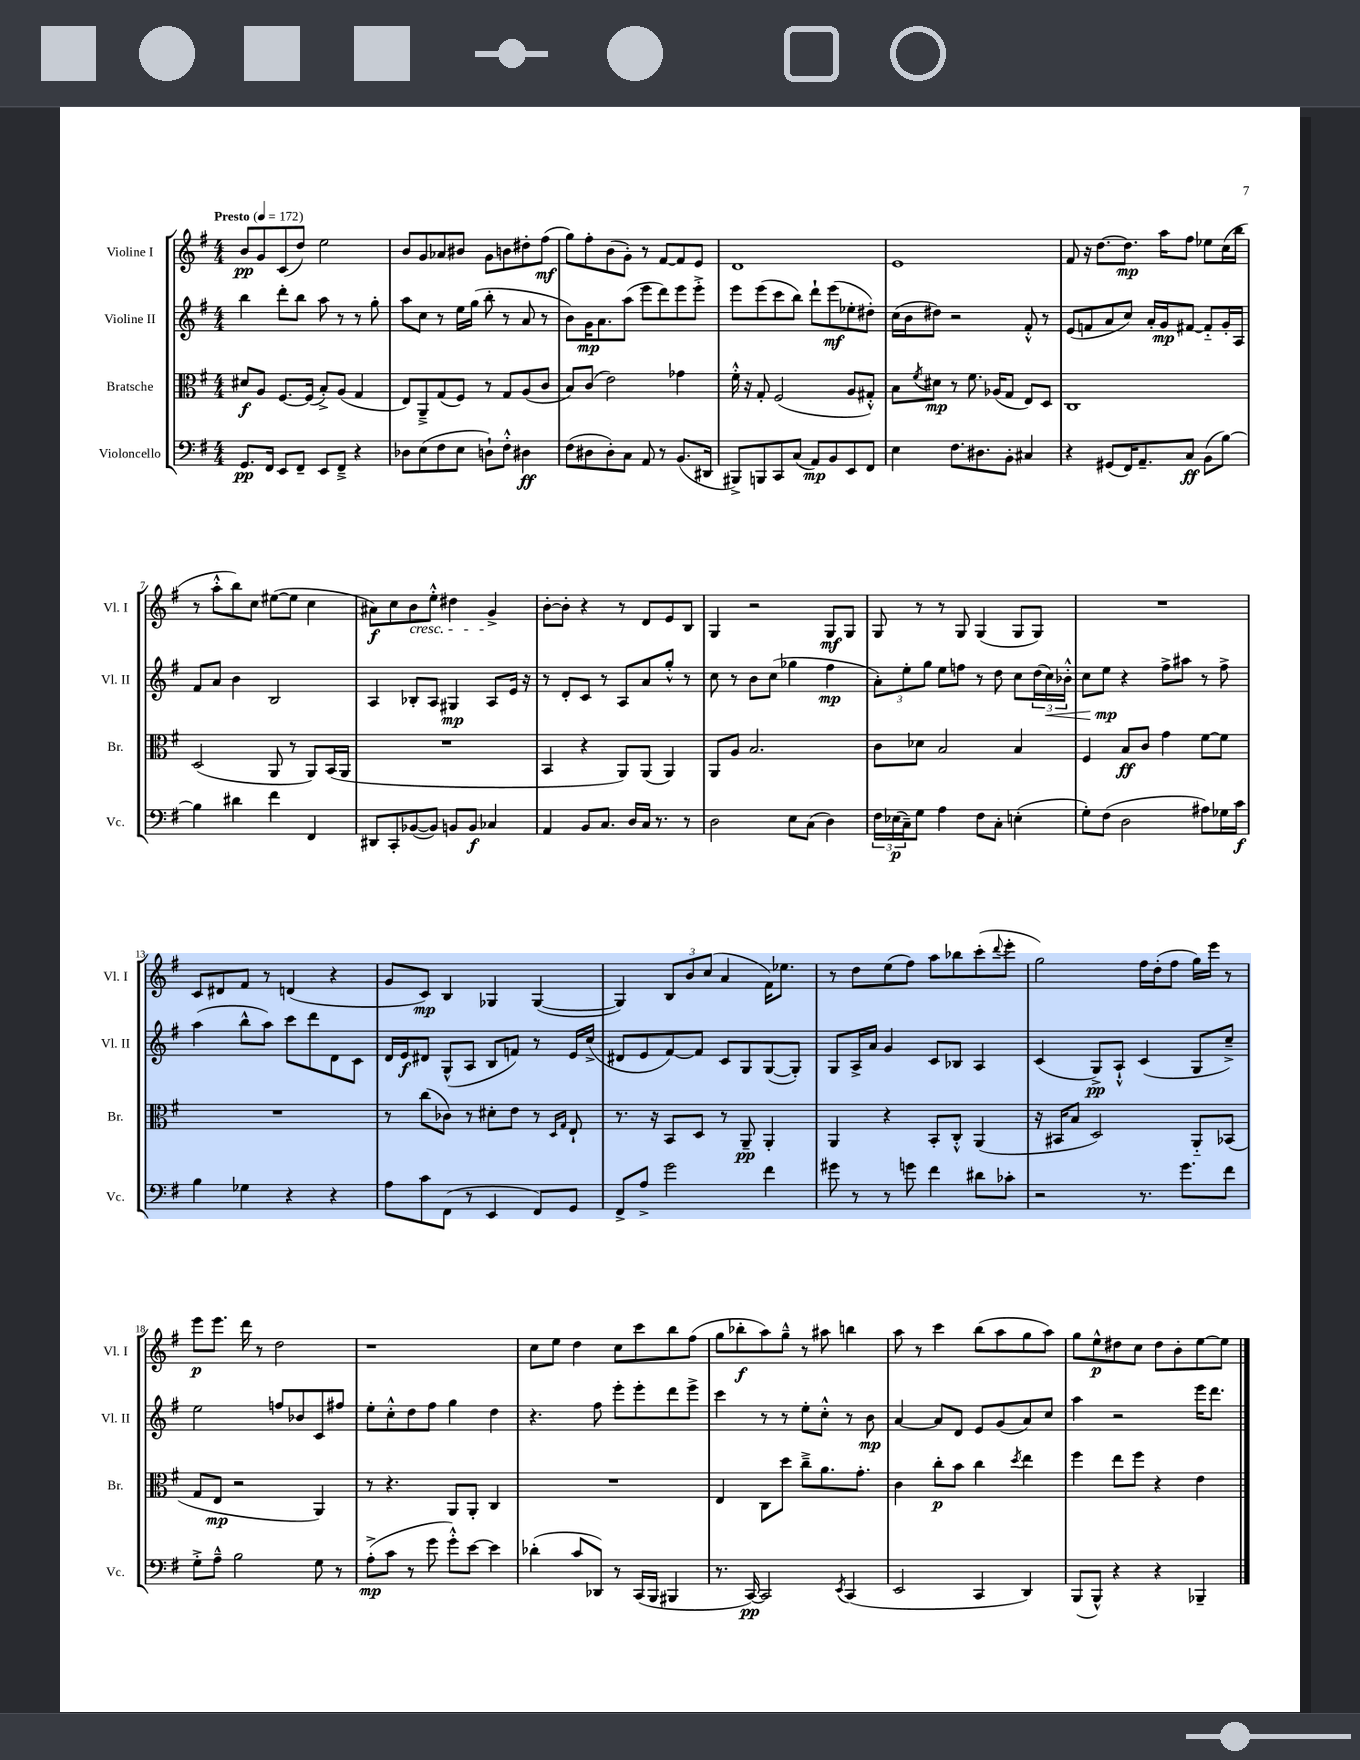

**kern	**kern	**kern	**kern
*staff4	*staff3	*staff2	*staff1
*clefF4	*clefC3	*clefG2	*clefG2
*k[f#]	*k[f#]	*k[f#]	*k[f#]
*M4/4	*M4/4	*M4/4	*M4/4
*MM172	*MM172	*MM172	*MM172
8.GG	8d#	4bb	8b
.	8A	.	8g
16FF#	.	.	.
8EE	[8.F#	8ddd'	(8c
8FF#~	.	8bb	8dd)
.	(16F#]	.	.
8EE	8B'^)	8aa	2ee
8FF#~^	(8A	8r	.
4r	4G	8r	.
.	.	8gg'	.
=	=	=	=
8D-	8E)	8aa	8b
(8E	8AA~^	8cc	8g
8F#	(8G	8r	8a-
8E	8F#)	16ee	8b#
.	.	(16gg	.
8D`)	8r	8bb'	8g
8F#'^^	8G	8r	8b
4D#	(8A	8a	8dd#'
.	8c	8r	(8ff#
=	=	=	=
(8F#	8B)	8b)	8gg)
8D#	(8c	16g	8ff#'
.	.	8.a	.
8D#')	2e)	.	(8b
8C	.	(8aa	8g')
8AA	.	8eee	8r
8r	.	8ddd)	[8f#
(8.BB	4g-	8eee	8f#]
.	.	8eee'^	8e
16DD#	.	.	.
=	=	=	=
8BBB#^)	16f#'^^	8eee	1d
.	16r	.	.
8BBB	8G'	(8eee	.
8CC	(2F#	8ccc	.
(8C	.	8bb)	.
8AA)	.	8ddd`	.
8BB	.	(8eee	.
8EE	8A	8ee-'	.
8FF#	8G#'^^)	8dd#')	.
=	=	=	=
4E	8B	(16cc	1e
.	.	16b	.
.	8qf#	.	.
.	8d#	8dd#)	.
8.F#	8r	2r	.
.	8.f#	.	.
8.D#	.	.	.
.	(16A-	.	.
8BB'	8G	.	.
4C#	8E)	8f#'^^	.
.	8D	8r	.
=	=	=	=
4r	1C	(8e	8f#
.	.	8f	16r
.	.	.	[8.dd
(8GG#	.	8a	.
16FF#)	.	8cc)	8.dd]
8.AA~	.	.	.
.	.	16a'	.
.	.	16g	16aa
8C	.	[8f#	8ff#
(8BB	.	8f#'~]	8ee-
[8B)	.	16g'	(16cc
.	.	16A	16bb
=	=	=	=
4B]	(2D	8f#	8r
.	.	8a	8aa'^^
4d#	.	4b	8bb)
.	.	.	8cc
4f#	8AA	2B	([8ee#
.	8r	.	8ee#]
4FF#	8AA)	.	4cc
.	(16BB	.	.
.	16AA	.	.
=	=	=	=
8DD#	1r	4A	8a#)
8CC'	.	.	8cc
([8BB-	.	8B-'	8b
8BB-])	.	8A	8ee'^^
8BB	.	4G#	4dd#
8BB	.	.	.
4C-	.	8A	4g^
.	.	16e	.
.	.	16r	.
=	=	=	=
4AA	4BB	8r	[8b'
.	.	8d'	8b']
8BB	4r	8c	4r
8.C	.	8r	.
.	8AA)	8A	8r
16D	.	.	.
16C	(8AA	8a	8d
8.r	.	.	.
.	4AA)	8gg'^^	8e
8r	.	8r	8B
=	=	=	=
2D	8AA	8cc	4G
.	8A	8r	.
.	2.B	8b	2r
.	.	(8cc	.
8E	.	4gg-	.
(8C	.	.	.
4D)	.	4ff#	8G
.	.	.	8G
=	=	=	=
24F#	8c	12a')	8G
(24E-	.	.	.
24C~)	.	12ee'	.
8G	8d-	.	8r
.	.	12gg	.
4A	2B	8ee	8r
.	.	8ff	8G
8F#	.	8r	(4G
8C'	.	8dd	.
(4E'	4B	8cc	8G
.	.	(24dd	8G)
.	.	24cc)	.
.	.	24b-'^^	.
=	=	=	=
8G')	4F#	8cc	1r
(8F#	.	8ee	.
2D	8B	4r	.
.	8c	.	.
.	4g	8ff#^	.
.	.	8aa#	.
8A#)	[8f#	8r	.
16G-	8f#]	8ff#^	.
16c	.	.	.
=	=	=	=
4B	1r	(4aa	8c
.	.	.	8d#
4G-	.	8bb^^	8f#
.	.	8aa)	8r
4r	.	8ccc	(4d
.	.	8ddd	.
4r	.	8d	4r
.	.	8c	.
=	=	=	=
8A	8r	16d	8g
.	.	16e	.
8c	(8cc	8d#	8c)
(8FF#	8c-)	(8G^^	4B
8r	8r	8A	.
4EE	8d#'	8B	4G-
.	8e	8f)	.
8FF#)	8r	8r	([4G-
.	16qqD	.	.
.	16qqG	.	.
8GG	8E`	16e	.
.	.	(16cc^	.
=	=	=	=
8FF#^	8.r	8d#	4G-])
8A^	.	8e	.
.	16r	.	.
2g	8BB	[8f#)	12B
.	.	.	12b
.	8D	8f#]	.
.	.	.	(12cc
.	8r	8c	4a
.	8AA~	8G	.
4f#	4AA'	([8G	16f#)
.	.	.	8.ee-
.	.	8G'])	.
=	=	=	=
8g#	4AA	8G	8r
8r	.	16A^	8dd
.	.	16a	.
8r	4r	4g	(8ee
8g	.	.	8ff#)
4f#	8BB'	8c	8aa
.	8C'^^	8B-	8bb-
8d#	(4AA	4A	(8ccc'
.	.	.	8qqddd
8c-'	.	.	8eee'
=	=	=	=
2r	16r	(4c	2gg)
.	16BB#	.	.
.	8B	.	.
.	2D)	8G^)	.
.	.	8A`^^	.
8.r	.	(4c	16ff#
.	.	.	(16dd'
.	.	.	8ff#
8.g	.	.	.
.	8AA'~	8G	16gg)
.	.	.	16eee
8f#	(8BB-	8cc~^)	8r
=	=	=	=
8G'^	8G	2ee	8eee
8A~^^	8E	.	8.eee
2B	2r	.	.
.	.	.	16ddd
.	.	.	8r
.	.	8ff	2dd
.	.	8b-	.
8G	4AA)	8c	.
8r	.	8ff#	.
=	=	=	=
(8A'^	8r	8ee'	1r
8c	4.r	8cc'^^	.
8r	.	8dd	.
8g	.	8ff#	.
8g'^^)	8AA	4gg	.
[8e	8AA'	.	.
4e]	4C	4dd	.
=	=	=	=
(4d-'	1r	4.r	8cc
.	.	.	8ee
8c	.	.	4dd
8DD-)	.	8ff#	.
8r	.	8eee'	8cc
(16CC	.	8eee'	8ccc
16BBB	.	.	.
4BBB#	.	8ddd	8bb
.	.	8eee^	(8ff#
=	=	=	=
8.r	4E	4ccc	8gg
.	.	.	8bb-'
[16CC)	.	.	.
2CC]	8C	8r	8aa)
.	8dd	8r	8gg~^^
.	8cc~^	8ee'	8r
.	8.a	8cc'^^	8aa#
8qEE	.	.	.
(4CC	.	8r	4bb
.	8.g'	.	.
.	.	8b	.
=	=	=	=
2EE	4c	[4a	8aa
.	.	.	8r
.	8cc'	8a]	4ccc
.	8b	8d	.
4CC	4cc	8e	(8bb
.	.	(8g	8aa
.	8qdd	.	.
4DD)	4ee	8a)	8gg
.	.	8cc	8aa)
=	=	=	=
(8BBB	4ff#	4aa	8gg
8BBB^^)	.	.	8ee^^
4r	8ee	2r	8dd#
.	8ff#	.	8cc
4r	4r	.	8dd#
.	.	.	8b'
4BBB-~	4e	16eee	[8ee
.	.	8.ddd	.
.	.	.	8ee]
==	==	==	==
*-	*-	*-	*-
